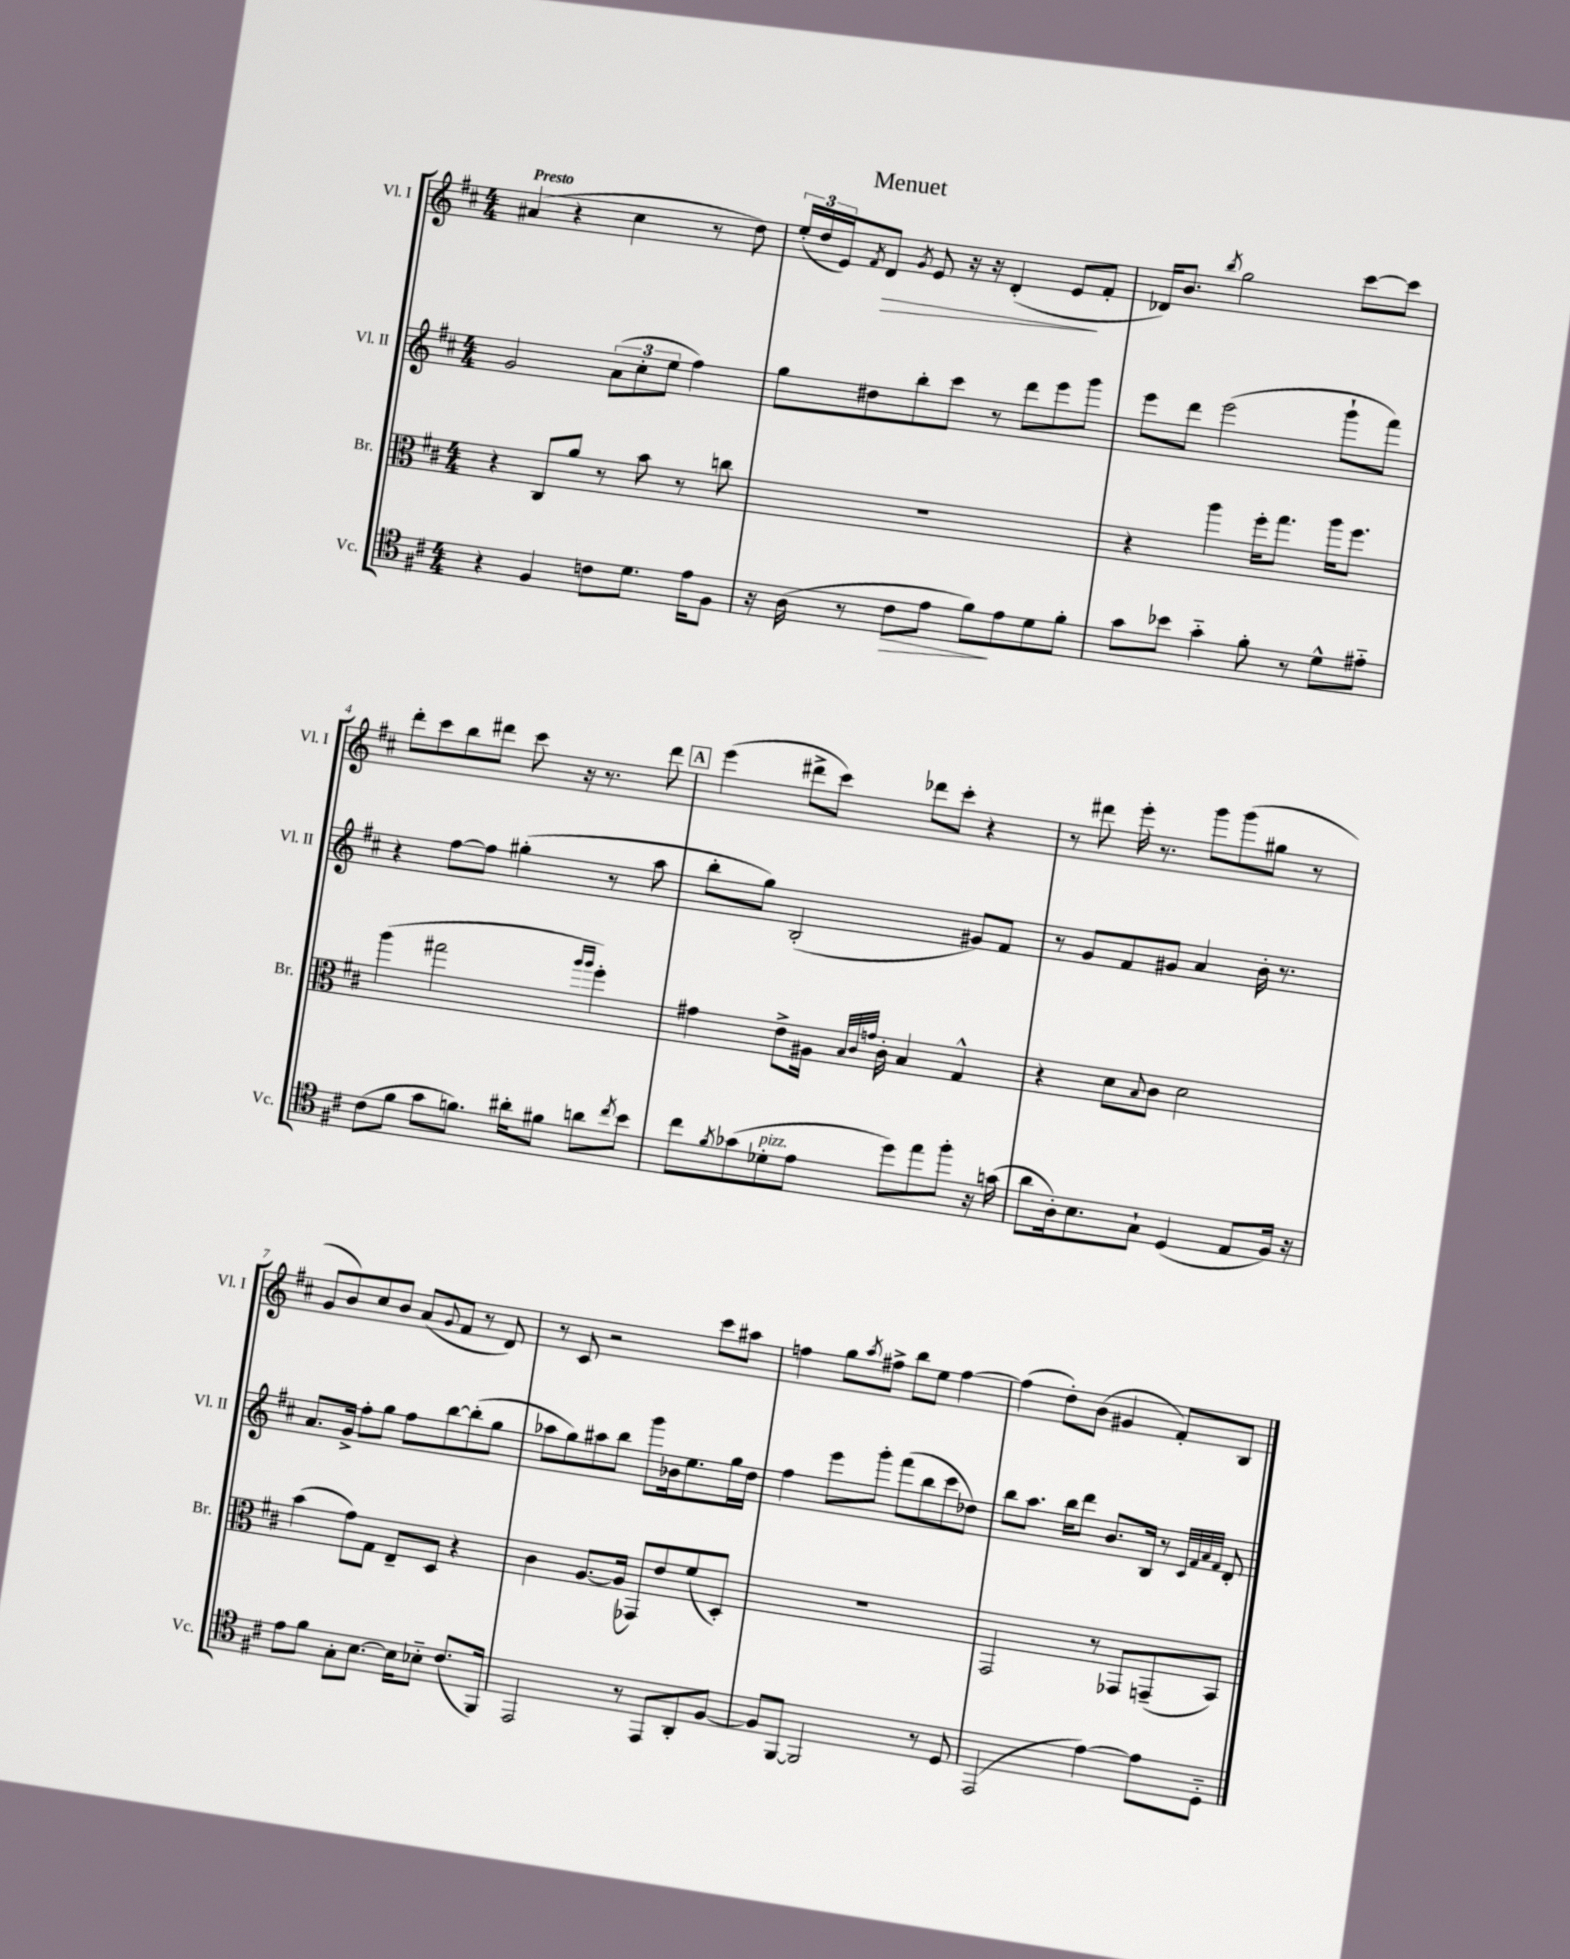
\header { title = "Menuet" }
<<
\new StaffGroup <<
\new Staff = "s0" \with { instrumentName = "Vl. I" shortInstrumentName = "Vl. I" } {
    \clef treble \key d \major \numericTimeSignature \time 4/4 \tempo "Presto"
    ais'4( r4 cis''4 r8 d''8) |
    \tuplet 3/2 { e''16-.( d''16 e'16) } \acciaccatura { fis'8 } d'8\> \acciaccatura { g'8 } e'8 r16 r16 d'4-.( e'8\! fis'8-. |
    des'16) b'8. \acciaccatura { b''8 } g''2 cis'''8~ cis'''8 |
    d'''8-. cis'''8 b''8 dis'''8 cis'''8 r16 r8. dis'''8 |
    \mark \markup { \box "A" } e'''4( dis'''8-> cis'''8) des'''8 cis'''8-. r4 |
    r8 dis'''8 e'''16-. r8. g'''8 g'''8( gis''8 r8 |
    g'8 b'8) cis''8 b'8 a'8( \appoggiatura { g'8 } fis'8 r8 d'8) |
    r8 cis'8 r2 cis'''8 ais''8 |
    f''4 g''8 \acciaccatura { a''8 } fis''8-> b''8 e''8 fis''4~ |
    fis''4( d''8-.) b'8( gis'4 fis'8-.) b8 \bar "|." |
}
\new Staff = "s1" \with { instrumentName = "Vl. II" shortInstrumentName = "Vl. II" } {
    \clef treble \key d \major \numericTimeSignature \time 4/4
    g'2 \tuplet 3/2 { a'8( cis''8-. e''8 } fis''4) |
    g''8 dis''8 b''8-. cis'''8 r8 d'''8 e'''8 g'''8 |
    e'''8 d'''8 e'''2( g'''8-! fis'''8) |
    r4 fis''8~ fis''8 gis''4-.( r8 a''8 |
    \mark \markup { \box "A" } b''8-. g''8) b2-.( gis'8) fis'8 |
    r8 g'8 fis'8 gis'8 a'4 b'16-. r8. |
    a'8. g'16-> fis''8-. g''8 fis''8 b''8~ b''8-.( g''8 |
    aes''8 g''8) ais''8 b''8 g'''8 bes'16 e''8. g''16 d''16 |
    fis''4 e'''8 g'''8-. fis'''8( b''8 cis'''8 des''8) |
    b''8 a''8. b''16 d'''8 b'8. b16 r8 \grace { cis'32 fis'32 a'32 fis'32 } d'8-. \bar "|." |
}
\new Staff = "s2" \with { instrumentName = "Br." shortInstrumentName = "Br." } {
    \clef alto \key d \major \numericTimeSignature \time 4/4
    r4 cis8 a'8 r8 b'8 r8 c''8 |
    R1 |
    r4 a''4 fis''16-. g''8. a''16 fis''8. |
    a''4( gis''2 \grace { a''16 a''16 } fis''4-.) |
    \mark \markup { \box "A" } gis'4 e'8-> ais16 \grace { b32 cis'32 g'32 } cis'16-. b4 g4-^ |
    r4 d'8 \appoggiatura { b8 } cis'8 d'2 |
    b'4( g'8) g8 e8-- d8 r4 |
    cis'4 a8.~ a16( ges,8) e'8 fis'8( d8-.) |
    R1 |
    g,2 r8 ges,8 g,8--( b,8) \bar "|." |
}
\new Staff = "s3" \with { instrumentName = "Vc." shortInstrumentName = "Vc." } {
    \clef tenor \key d \major \numericTimeSignature \time 4/4
    r4 fis4 c'8 d'8. e'16 fis8 |
    r16 a16( r8 cis'8\> e'8 fis'8\!) e'8 d'8 fis'8-. |
    g'8 bes'8 g'4-_ fis'8-. r8 d'8-^ eis'8-_ |
    cis'8( fis'8 g'8 f'8.) ais'16-. fis'8 a'8 \acciaccatura { cis''8 } b'8 |
    \mark \markup { \box "A" } cis''8 \acciaccatura { fis'8 } ges'8( des'8-.^\markup { \italic "pizz." } e'8 d''8) e''8 fis''8-. r16 g'16( |
    a'8 a16-.) b8. g8-! d4( e8 fis16) r16 |
    e'8 fis'8 g8-. b8.~ b16 bes8-_ cis'8.( fis,16) |
    e,2 r8 e,8 a,8-. fis8~ |
    fis8 fis,8~ fis,2 r8 d8 |
    e,2( e'4~) e'8 d8-_ \bar "|." |
}
>>
>>
